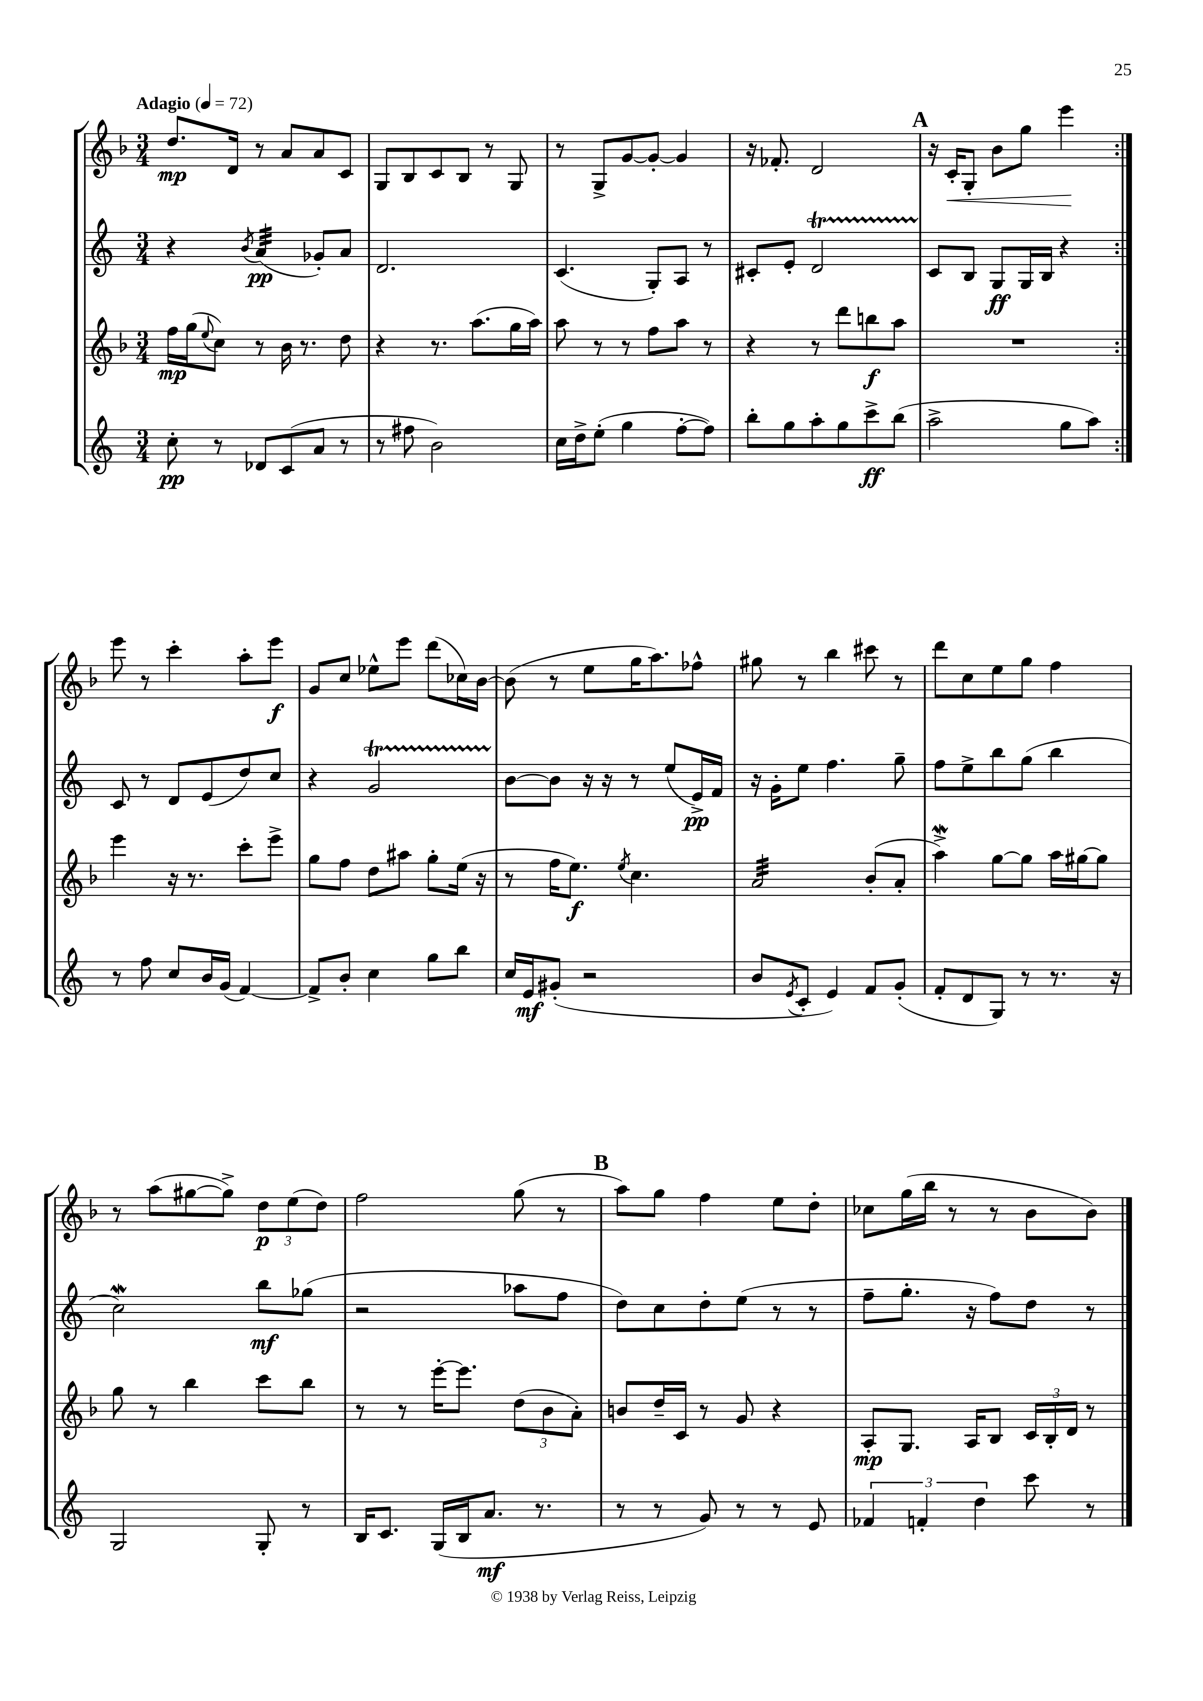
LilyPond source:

<<
\new StaffGroup <<
\new Staff = "s0" {
    \clef treble \key f \major \numericTimeSignature \time 3/4 \tempo "Adagio" 4 = 72
    \repeat volta 2 { d''8.\mp d'16 r8 a'8 a'8 c'8 |
    g8 bes8 c'8 bes8 r8 g8 |
    r8 g8-> g'8~ g'8~-. g'4 |
    r16 fes'8.-. d'2 |
    \mark \markup { \bold "A" } r16 c'16-.\< g8-. bes'8 g''8 e'''4\! | }
    e'''8 r8 c'''4-. a''8-. e'''8\f |
    g'8 c''8 ees''8-^ e'''8 d'''8( ces''16) bes'16~ |
    bes'8( r8 e''8 g''16 a''8.) fes''8-^ |
    gis''8 r8 bes''4 cis'''8 r8 |
    d'''8 c''8 e''8 g''8 f''4 |
    r8 a''8( gis''8~ gis''8->) \tuplet 3/2 { d''8\p e''8( d''8) } |
    f''2 g''8( r8 |
    \mark \markup { \bold "B" } a''8) g''8 f''4 e''8 d''8-. |
    ces''8 g''16( bes''16 r8 r8 bes'8 bes'8) \bar "|." |
}
\new Staff = "s1" {
    \clef treble \key c \major \numericTimeSignature \time 3/4
    \repeat volta 2 { r4 \acciaccatura { b'8 } a'4:32\pp( ges'8-.) a'8 |
    d'2. |
    c'4.( g8-.) a8 r8 |
    cis'8-. e'8-. d'2\startTrillSpan |
    \mark \markup { \bold "A" } c'8\stopTrillSpan b8 g8\ff g16 b16 r4 | }
    c'8 r8 d'8 e'8( d''8) c''8 |
    r4 g'2\startTrillSpan |
    b'8~\stopTrillSpan b'8 r16 r16 r8 e''8( e'16->\pp) f'16 |
    r16 g'16-. e''8 f''4. g''8-- |
    f''8 e''8-> b''8 g''8( b''4 |
    c''2\mordent) b''8\mf ges''8( |
    r2 aes''8 f''8 |
    \mark \markup { \bold "B" } d''8) c''8 d''8-. e''8( r8 r8 |
    f''8-- g''8.-. r16 f''8) d''8 r8 \bar "|." |
}
\new Staff = "s2" {
    \clef treble \key f \major \numericTimeSignature \time 3/4
    \repeat volta 2 { f''16\mp g''16( \appoggiatura { e''8 } c''8) r8 bes'16 r8. d''8 |
    r4 r8. a''8.( g''16 a''16) |
    a''8 r8 r8 f''8 a''8 r8 |
    r4 r8 d'''8 b''8\f a''8 |
    \mark \markup { \bold "A" } R2. | }
    e'''4 r16 r8. c'''8-. e'''8-> |
    g''8 f''8 d''8 ais''8 g''8-. e''16( r16 |
    r8 f''16 e''8.\f) \acciaccatura { e''8 } c''4. |
    a'2:32 bes'8-.( a'8-. |
    a''4->\mordent) g''8~ g''8 a''16 gis''16~ gis''8 |
    g''8 r8 bes''4 c'''8 bes''8 |
    r8 r8 e'''16~-. e'''8. \tuplet 3/2 { d''8( bes'8 a'8-.) } |
    \mark \markup { \bold "B" } b'8 d''16-- c'16 r8 g'8 r4 |
    a8-.\mp g8. a16 bes8 \tuplet 3/2 { c'16 bes16-. d'16 } r8 \bar "|." |
}
\new Staff = "s3" {
    \clef treble \key c \major \numericTimeSignature \time 3/4
    \repeat volta 2 { c''8-.\pp r8 des'8 c'8( a'8 r8 |
    r8 fis''8 b'2) |
    c''16 d''16-> e''8-.( g''4 f''8~-. f''8) |
    b''8-. g''8 a''8-. g''8 c'''8->\ff b''8( |
    \mark \markup { \bold "A" } a''2-> g''8 a''8) | }
    r8 f''8 c''8 b'16 g'16( f'4~) |
    f'8-> b'8-. c''4 g''8 b''8 |
    c''16 e'16\mf gis'8-.( r2 |
    b'8 \acciaccatura { e'8 } c'8-. e'4) f'8 g'8-.( |
    f'8-. d'8 g8) r8 r8. r16 |
    g2 g8-. r8 |
    b16 c'8. g16( b16 a'8.\mf r8. |
    \mark \markup { \bold "B" } r8 r8 g'8) r8 r8 e'8 |
    \tuplet 3/2 { fes'4 f'4-. d''4 } c'''8 r8 \bar "|." |
}
>>
>>
\layout { \context { \Score \remove "Bar_number_engraver" } }
